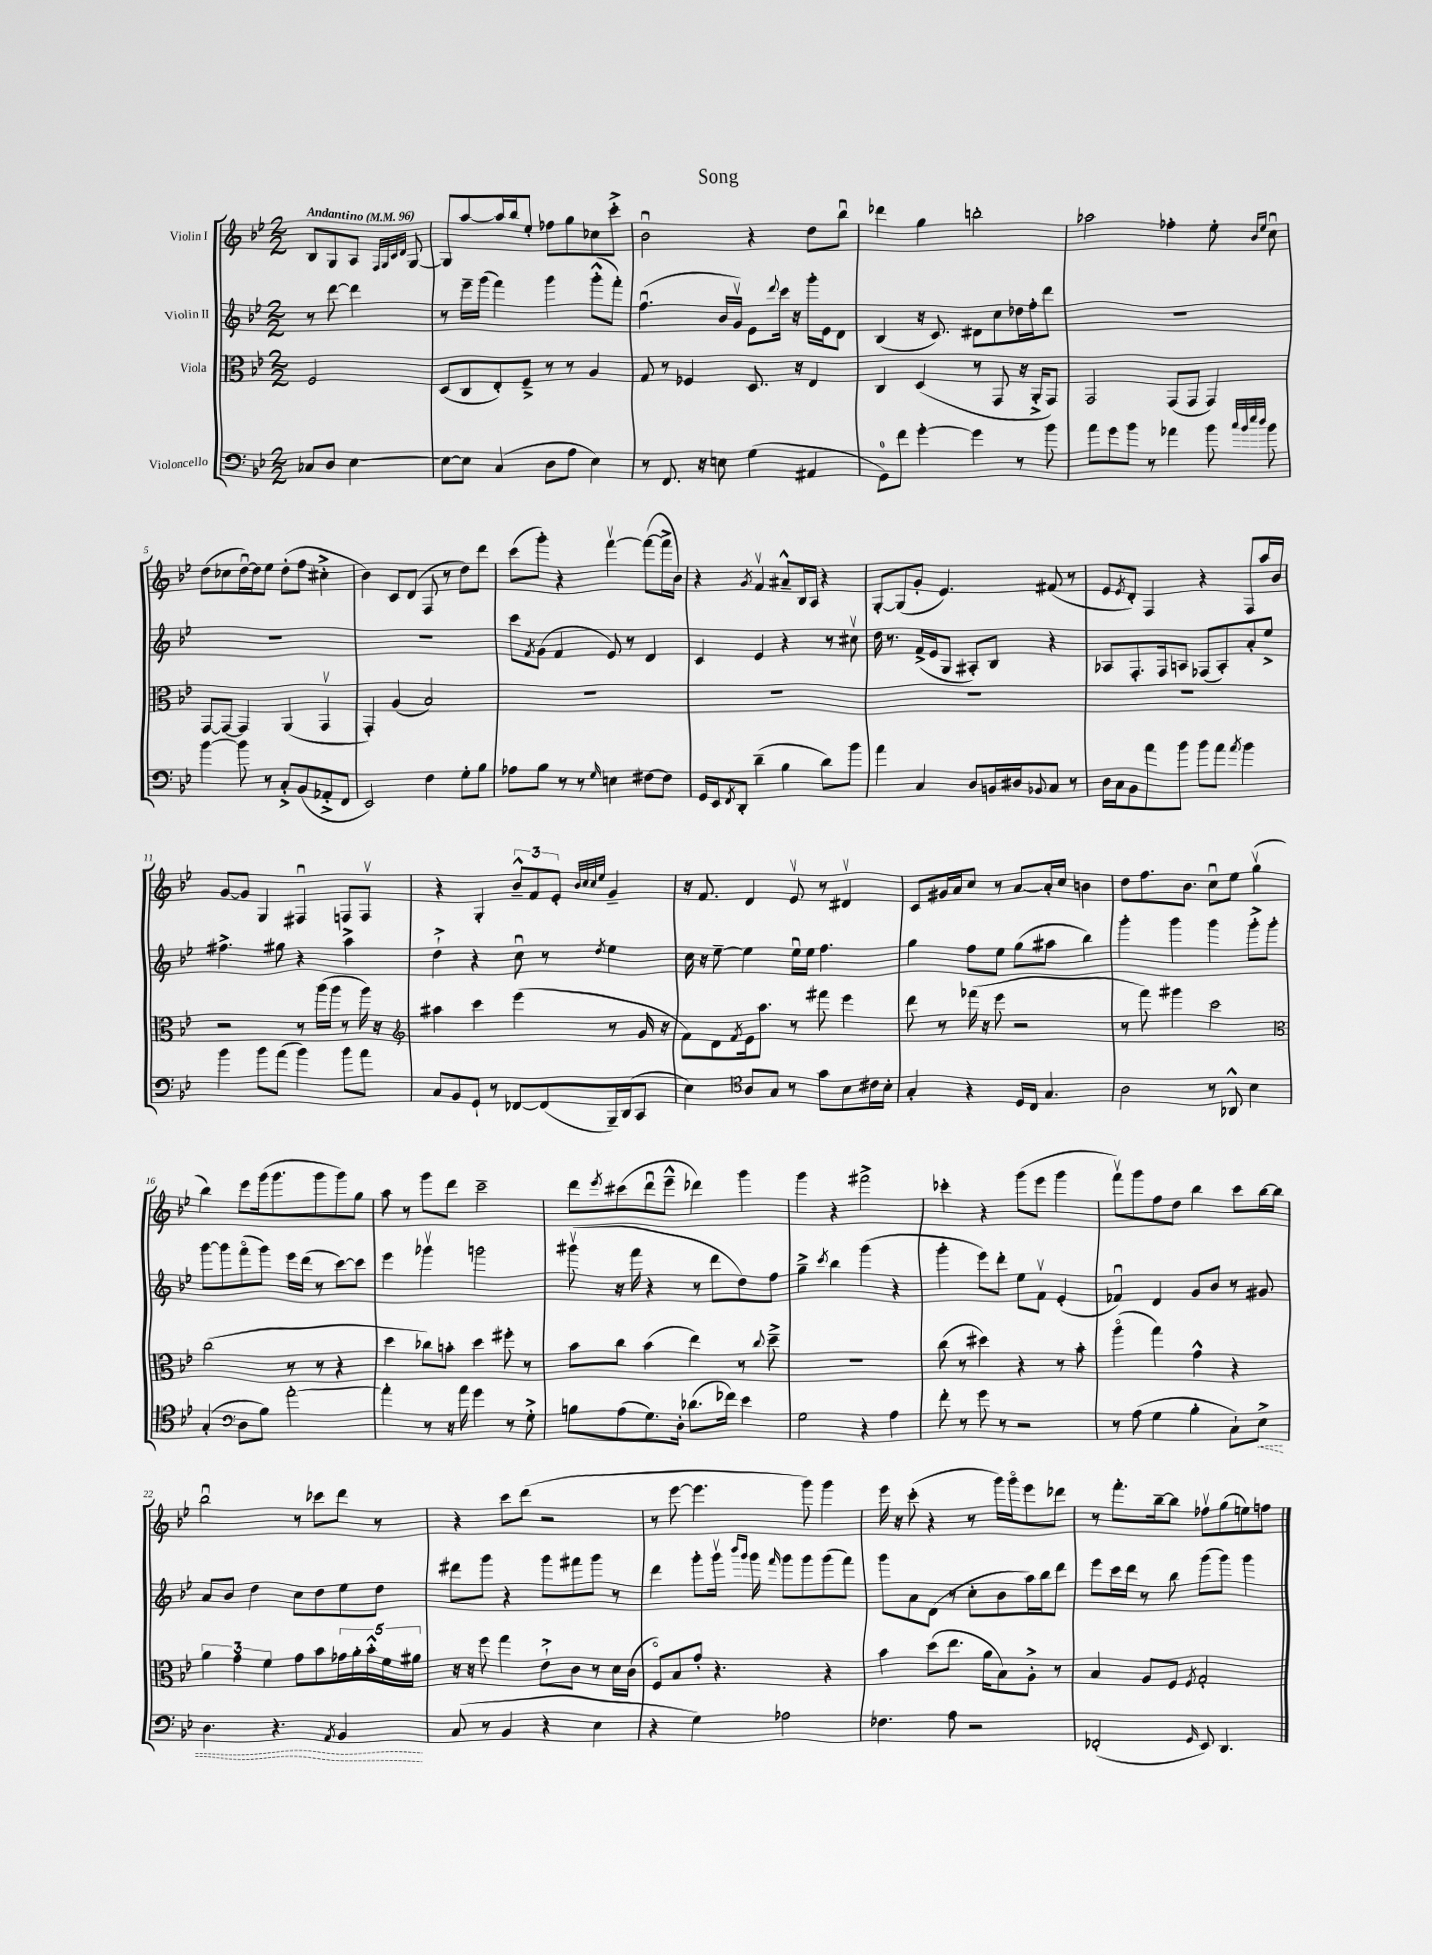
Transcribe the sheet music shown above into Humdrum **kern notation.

**kern	**kern	**kern	**kern
*staff4	*staff3	*staff2	*staff1
*clefF4	*clefC3	*clefG2	*clefG2
*k[b-e-]	*k[b-e-]	*k[b-e-]	*k[b-e-]
*M2/2	*M2/2	*M2/2	*M2/2
*MM96	*MM96	*MM96	*MM96
8C-	2F	8r	8B-
8D	.	[8ddd	8G
[4E-	.	4ddd]	8A
.	.	.	32qqF
.	.	.	32qqG
.	.	.	32qqc
.	.	.	32qqd
.	.	.	[8G
=	=	=	=
8E-_	(8D	8r	8G]
8E-]	8C	16eee-~	[8aa
.	.	(16ggg	.
(4C	8E-')	4fff)	16aa]
.	.	.	16bb-
.	8F~^	.	8ee-'
8D	8r	4ggg	8ff-
8A	8r	.	8gg
4E-)	4A	(8ggg'^^	8cc-
.	.	8fff')	8ccc'^
=	=	=	=
8r	8G	(4.ffu	2b-u
8.FF	8r	.	.
.	4F-	.	.
16r	.	.	.
8E	.	16b-	.
.	.	16gv)	.
(4G	8.D	8e-	4r
.	.	8qqddd	.
.	.	16ccc	.
.	16r	16r	.
4AA#	4E-	16ggg'	8dd
.	.	16e-	.
.	.	8d	8bb-u
=	=	=	=
8GG)	4C	(4B-	4ddd-
8f	.	.	.
[4g'	(4D	16r	4gg
.	.	8.c)	.
4g]	8r	8d#	2bb'
.	8GG	8cc	.
8r	16r	16dd-	.
.	16AA'^	16ff'	.
8b-	8GG)	8ddd	.
=	=	=	=
8a	2GG	1r	2aa-
8g	.	.	.
8b-	.	.	.
8r	.	.	.
4a-	(8GG	.	4ff-'
.	8GG	.	.
8b-	4GG)	.	8ee-'
32qqcc	.	.	.
32qqb-	.	.	.
32qqee-	.	.	16qqb-
32qqdd	.	.	16qqee-
8b-	.	.	8ccu
=	=	=	=
[4b-	[8GG	1r	(8dd
.	8GG_	.	8cc-
8b-]	4GG]	.	[16ddu)
.	.	.	16dd]
8r	.	.	8ee-
8C'^	(4AA	.	(8dd'
(8BB-	.	.	8ff
8AA-'^	4GGv	.	4cc#'^
8FF	.	.	.
=	=	=	=
2EE-)	4GG')	1r	4b-)
.	(4A	.	8c
.	.	.	(8d
4F	2B-)	.	8F
.	.	.	8r
8G'	.	.	8dd)
8B-	.	.	8ddd
=	=	=	=
8A-	1r	8ccc	(8ccc
.	.	8qf	.
8B-	.	(8g	8ggg')
8r	.	4f	4r
8r	.	.	.
16qqG	.	.	.
4E	.	8e-)	[4fffv
.	.	8r	.
[8F#	.	4d	(8fff_
8F#]	.	.	16fff^]
.	.	.	16b-)
=	=	=	=
16GG	1r	4c	4r
16EE-	.	.	.
8qFF	.	.	.
8DD'	.	.	.
.	.	.	8qg
(4d~	.	4e-	4fv
4B-	.	4r	8a#~^^
.	.	.	16B-
.	.	.	16A
8d)	.	8r	4r
8b-	.	8cc#v	.
=	=	=	=
4a	1r	16dd	[8G'
.	.	8.r	.
.	.	.	(8G]
4C	.	(16f^	8g'
.	.	16e-	.
.	.	8G	4.e-)
8D	.	8A#')	.
16BB	.	8B-	.
16D#	.	.	.
8qqBB-	.	.	.
8C	.	4r	(8f#
8r	.	.	8r
=	=	=	=
16D	1r	8A-	8e-
16C	.	.	.
.	.	.	8qe-
8BB-	.	8.F'	8d')
8a	.	.	4F
.	.	16F	.
8b-	.	8A	.
8b-	.	(8F-	4r
8a	.	8A')	.
8qa	.	.	.
4b-	.	8a'	8F
.	.	8ee-^	16aa
.	.	.	16b-
=	=	=	=
4b-	2r	4.ff#^	[8g
.	.	.	8g]
8b-	.	.	4G
(8a	.	8gg#	.
4b-)	8r	4r	4F#u
.	(16aa	.	.
.	16aa	.	.
8b-	8r	4aa^	8F
8a	16aa)	.	8Fv
.	16r	.	.
=	=	=	=
*	*clefG2	*	*
8C	4aa#	4dd`^	4r
8BB-	.	.	.
8GG`	4ccc	4r	4G'
8r	.	.	.
[8FF-	(4eee-	8ccu	12b-~^^
.	.	.	12f
(8FF-]	.	8r	.
.	.	.	12e-'
.	.	.	32qqb-
.	.	.	32qqcc
.	.	.	32qqcc
.	.	8qdd	32qqee-
16BBB-~)	8r	4ee-	4g~
(16DD	.	.	.
8CC	16g	.	.
.	16r	.	.
=	=	=	=
4E-)	8f)	16cc	16r
.	.	16r	8.f
.	8d	[8ee-~	.
*clefC4	*	*	*
.	8qf	.	.
8A	16e-	4ee-]	4d
.	8.aa	.	.
8G	.	.	.
8r	8r	16ee-u	8e-v
.	.	16ee-	.
8g	8fff#	4.ff	8r
8B-	4eee-	.	4d#v
16c#	.	.	.
16B-'	.	.	.
=	=	=	=
4G'	8ddd	4gg	8c
.	8r	.	16g#
.	.	.	16a
4r	(16fff-	8ff	8cc
.	16r	.	.
.	8eee-	8ee-	8r
16D	2r	(8gg	[8a
16C	.	.	.
4.G	.	8aa#	16a']
.	.	.	16cc
.	.	4bb-)	4b
=	=	=	=
2A	8r	4ggg'	8dd
.	8fff)	.	8.ff
.	4ggg#	4ggg	.
.	.	.	8.b-
8r	2ccc	4ggg	8ccu
8AA-^^	.	.	8ee-
4B-	.	8ggg'^	(4ggv
.	.	8ggg'	.
=	=	=	=
*	*clefC3	*	*
(4G'	(2cc	[8ggg	4bb-)
.	.	8ggg]	.
*clefF4	*	*	*
8D	.	(8fffo	8eee-
8B-)	.	8ggg)	(16ggg
.	.	.	8.ggg
[2a'	8r	16eee-	.
.	.	(16ddd	.
.	8r	8r	8ggg
.	4r	[8ccc)	8ggg)
.	.	8ccc]	8gg
=	=	=	=
4a']	4dd	4eee-	8aa
.	.	.	8r
8r	8cc-)	4ggg-v	8ggg
16r	8b'	.	8ddd
16a	.	.	.
4g	4dd	2ggg	2ccc~
8r	8ff#'	.	.
8G'^	8r	.	.
=	=	=	=
8B	8b-	(8ggg#v	8ddd
.	.	.	8qeee-
(8A	8cc	16r	(8ccc#
.	.	16fff	.
8.G)	(4b-	4r	8dddu
.	.	.	8eee-~^^
16D'	.	.	.
(8.d-	4ee-)	8r	4ddd-)
.	.	8ddd	.
16f-)	.	.	.
4e-	8r	8dd)	4ggg
.	8qqcc	.	.
.	8dd~^	8ff	.
=	=	=	=
2G	1r	4gg~^	4ggg
.	.	8qccc	.
.	.	4bb-	4r
4r	.	(4ggg	2fff#^
4A	.	4r	.
=	=	=	=
8f'	(8cc	4ggg'	4ccc-'
8r	8r	.	.
8g	4dd#)	8eee-)	4r
8r	.	8ddd'	.
2r	4r	8ee-	(8ggg
.	.	8fv	8eee-
.	8r	(4e-'	4ggg
.	8b-'	.	.
=	=	=	=
8r	(4aao	4f-u)	8fffv)
(8A	.	.	8ggg
4G	4gg)	4d	8ff
.	.	.	8dd
4B-'	4g^^	8g	4bb-
.	.	8b-	.
8C`)	4r	8r	8ccc
8E-^	.	8g#	[16bb-
.	.	.	16bb-]
=	=	=	=
4.D	6a	8a	2bb-u
.	.	8b-	.
.	6g	.	.
.	.	4dd	.
.	6f	.	.
4.r	.	.	.
.	8g	8cc	8r
.	8b-	8dd	8ccc-
8qAA	.	.	.
4BB-	20g-	8ee-	8ddd
.	20a'	.	.
.	20b-'^^	.	.
.	.	8dd	8r
.	20f	.	.
.	20a#	.	.
=	=	=	=
(8C	16r	8ddd#	4r
.	16r	.	.
8r	8ff	8ggg	.
4BB-	4gg	4r	8ccc
.	.	.	(8ddd
4r	8e-`^	8ggg	2r
.	8c	8fff#	.
4E-	8r	8ggg	.
.	16d	8r	.
.	(16c	.	.
=	=	=	=
4r	8Fo)	4ddd	8r
.	8B-	.	[8eee-
4G)	8g'	8ggg'	4.eee-]
.	4.r	16gggv	.
.	.	16qqbbb-	.
.	.	16qqggg	.
.	.	16ggg	.
.	.	16qqfff	.
2A-	.	8ggg	.
.	.	8ggg	8ggg)
.	4r	(8ggg	4ggg
.	.	8fff)	.
=	=	=	=
4.F-	4b-	8ggg	16eee-
.	.	.	16r
.	.	8a	(8ccc'
.	(8dd	(8d	4r
8A	8.ee-	8r	.
2r	.	8cc'	8r
.	16a	.	.
.	8B-)	8b-	16ggg)
.	.	.	16gggo
.	8A'^	16aa)	8eee-
.	.	16bb-	.
.	8r	8ddd	8ddd-
=	=	=	=
(2FF-'	4B-	8eee-	8r
.	.	16ccc	8.fff'
.	.	16ddd	.
.	8A	8r	.
.	.	.	[16bb-~
.	8F	8bb-	8bb-]
16qqGG	8qF	.	.
8EE-)	2G'	(8ggg	8ff-v
4.DD	.	8ggg)	(8gg
.	.	4ggg	8ee)
.	.	.	8ff
==	==	==	==
*-	*-	*-	*-
